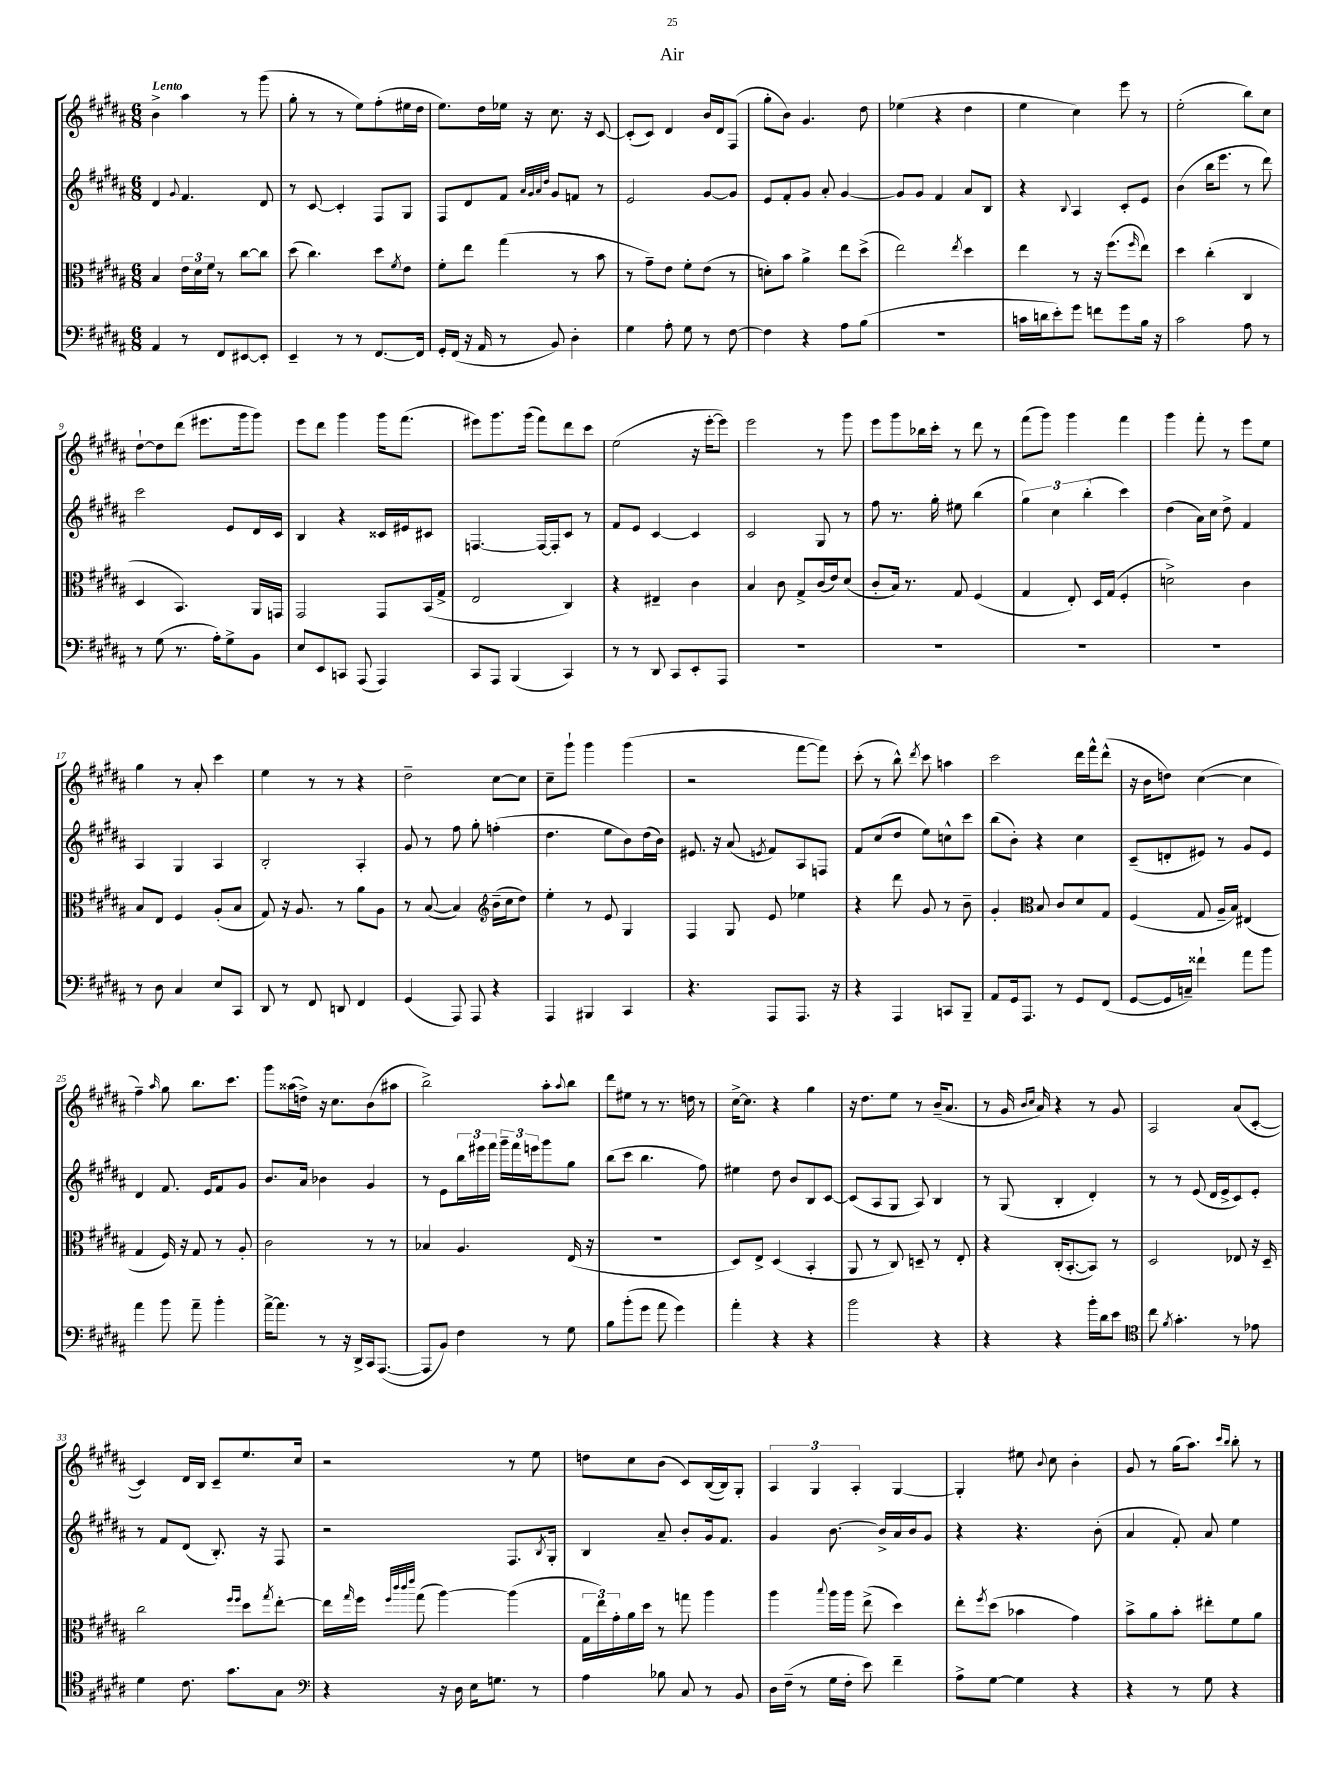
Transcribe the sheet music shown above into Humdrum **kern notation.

**kern	**kern	**kern	**kern
*staff4	*staff3	*staff2	*staff1
*clefF4	*clefC3	*clefG2	*clefG2
*k[f#c#g#d#a#]	*k[f#c#g#d#a#]	*k[f#c#g#d#a#]	*k[f#c#g#d#a#]
*M6/8	*M6/8	*M6/8	*M6/8
4AA#	4B	4d#	4b^
.	.	8qqg#	.
8r	24e	4.f#	4aa#
.	24d#	.	.
.	24f#	.	.
8FF#	8r	.	.
[8EE#	[8cc#	.	8r
8EE#']	8cc#]	8d#	(8ggg#
=	=	=	=
4EE~	(8dd#	8r	8gg#'
.	4.cc#)	[8c#	8r
8r	.	4c#']	8r
8r	.	.	8ee)
[8.FF#	8dd#	8F#	(8ff#'
.	8qf#	.	.
.	8e	8G#	16ee#
16FF#]	.	.	16dd#
=	=	=	=
16GG#'	8f#'	8F#	8.ee)
(16FF#	.	.	.
16r	8ee	8d#	.
16AA#	.	.	16dd#
8r	(4gg#	8f#	16ee-
.	.	.	16r
.	.	32qqa#	.
.	.	32qqg#	.
.	.	32qqa#	.
.	.	32qqdd#	.
8BB)	.	8g#	8.cc#
4D#'	8r	8f	.
.	.	.	16r
.	8b	8r	[8c#
=	=	=	=
4G#	8r	2e	(8c#']
.	8g#~)	.	8c#)
8A#'	8e	.	4d#
8G#	8f#'	.	.
8r	(8e	[8g#	16b
.	.	.	16d#
[8F#	8r	8g#]	(8F#
=	=	=	=
4F#]	8d')	8e	8gg#'
.	8b	8f#'	8b)
4r	4a#^	8g#	4.g#
.	.	8a#'	.
8A#	8ee	[4g#	.
(8B	(8dd#^	.	8dd#
=	=	=	=
2.r	2ee)	8g#]	(4ee-
.	.	8g#	.
.	.	4f#	4r
.	8qee	.	.
.	4dd#	8a#	4dd#
.	.	8B	.
=	=	=	=
16c	4ee	4r	4ee
16d	.	.	.
8e')	.	.	.
.	.	8qqB	.
8g#	8r	4A#	4cc#)
8f	16r	.	.
.	(8.ff#	.	.
8g#	.	8c#'	8eee
.	16qqff#	.	.
16B	8ee)	8e	8r
16r	.	.	.
=	=	=	=
2c#	4dd#	(4b	(2ee'
.	(4cc#'	16bb	.
.	.	8.eee	.
8A#	4C#	8r	8bb)
8r	.	8ddd#)	8cc#
=	=	=	=
8r	4D#	2ccc#	[8dd#`
(8G#	.	.	8dd#]
8.r	4.BB)	.	(8ddd#
.	.	.	8.eee#
16A#')	.	.	.
8G#^	.	8e	.
.	.	.	16ggg#
8BB	16AA#	16d#	8ggg#)
.	16GG	16c#	.
=	=	=	=
8E	2GG#	4B	8eee
8EE	.	.	8ddd#
8CC	.	4r	4ggg#
(8AAA#	.	.	.
4AAA#)	8GG#	16c##	16ggg#
.	.	16e#	(8.fff#
.	(16BB	8c#	.
.	16G#^	.	.
=	=	=	=
8CC#	2E	[4.F	8eee#)
8AAA#	.	.	8.ggg#
(4BBB	.	.	.
.	.	.	(16ggg#
.	.	16F_	8fff#)
.	.	16F']	.
4CC#)	4C#)	8c#	8ddd#
.	.	8r	8ccc#
=	=	=	=
8r	4r	8f#	(2ee
8r	.	8e	.
8DD#	4E#~	[4c#	.
8CC#	.	.	.
8EE'	4c#	4c#]	16r
.	.	.	[16eee'
8AAA#	.	.	8eee])
=	=	=	=
2.r	4B	2c#	2eee
.	8c#	.	.
.	8G#^	.	.
.	(16c#	8G#	8r
.	16e)	.	.
.	(8d#	8r	8ggg#
=	=	=	=
2.r	8c#'	8ff#	8eee
.	16B)	8.r	8ggg#
.	8.r	.	.
.	.	.	16bb-
.	.	16gg#'	16ccc#'
.	8G#	8ee#	8r
.	(4F#	(4bb	8ddd#
.	.	.	8r
=	=	=	=
2.r	4G#	6gg#)	(8fff#
.	.	.	8ggg#)
.	.	6cc#	.
.	8E')	.	4ggg#
.	.	(6bb'	.
.	16D#	.	.
.	(16G#	.	.
.	4F#'	4ccc#)	4fff#
=	=	=	=
2.r	2d^)	(4dd#	4ggg#
.	.	16a#)	8fff#'
.	.	16cc#	.
.	.	8dd#^	8r
.	4c#	4f#	8eee
.	.	.	8ee
=	=	=	=
8r	8B	4A#	4gg#
8D#	8E	.	.
4C#	4F#	4G#	8r
.	.	.	8a#'
8E	(8A#'	4A#	4ccc#
8CC#	8B	.	.
=	=	=	=
8DD#	8G#)	2B'	4ee
8r	16r	.	.
.	8.A#	.	.
8FF#	.	.	8r
8DD	8r	.	8r
4FF#	8a#	4A#'	4r
.	8A#	.	.
=	=	=	=
(4GG#	8r	8g#	2dd#~
.	([8B	8r	.
8AAA#)	4B])	8ff#	.
8AAA#	.	8gg#'	.
*	*clefG2	*	*
4r	(16b~	(4ff'	[8cc#
.	16cc#	.	.
.	8dd#)	.	8cc#]
=	=	=	=
4AAA#	4ee'	4.dd#	8cc#~
.	.	.	8ggg#`
4BBB#	8r	.	4ggg#
.	8e	8ee	.
4CC#	4G#	8b)	(4ggg#
.	.	(16dd#	.
.	.	16b)	.
=	=	=	=
4.r	4F#	8.e#	2r
.	.	16r	.
.	8G#	(8a#	.
.	.	8qe	.
8AAA#	8e	8f#)	.
8.AAA#	4ee-	8A#	[8fff#
.	.	8F	8fff#])
16r	.	.	.
=	=	=	=
4r	4r	8f#	(8ccc#'
.	.	(8cc#	8r
4AAA#	8ddd#	8dd#	8bb^^)
.	.	.	8qddd#
.	8g#	8ee)	8ccc#
8CC	8r	8cc^^	4aa
8BBB~	8b~	8ccc#	.
=	=	=	=
8AA#	4g#'	(8bb	2ccc#
16GG#	.	8b')	.
8.AAA#	.	.	.
*	*clefC3	*	*
.	8B	4r	.
8r	8c#	.	.
8GG#	8d#	4cc#	16ddd#
.	.	.	16fff#^^
(8FF#	8G#	.	(8ddd#^^
=	=	=	=
[8GG#	(4F#	(8c#~	16r
.	.	.	16b
16GG#]	.	8d'	8dd)
16C~)	.	.	.
4f##`	8G#	8e#)	([4cc#
.	16A#~	8r	.
.	16B)	.	.
8a#	(4E#	8g#	4cc#]
8b	.	8e#	.
=	=	=	=
4a#	4G#	4d#	4ff#~)
.	.	.	16qqaa#
8b	16F#)	8.f#	8gg#
.	16r	.	.
8a#~	8G#	.	8.bb
.	.	16e	.
4b'	8r	8f#	.
.	.	.	8.ccc#
.	8A#'	8g#	.
=	=	=	=
[16a#^	2c#	8.b	8ggg#
8.a#]	.	.	.
.	.	.	(16aa##
.	.	16a#	16dd^)
8r	.	4b-	16r
.	.	.	8.cc#
16r	.	.	.
16DD#^	.	.	.
16CC#	8r	4g#	(8b
([8.AAA#	.	.	.
.	8r	.	8aa#
=	=	=	=
8AAA#]	4B-	8r	2bb^)
8BB)	.	8e	.
4F#	4.A#	24bb	.
.	.	24eee#	.
.	.	24fff#	.
.	.	24ggg#~	.
.	.	24fff#	.
.	.	24eee	.
8r	.	8ggg#	8aa#'
.	.	.	8qqaa#
8G#	(16E	8gg#	8bb
.	16r	.	.
=	=	=	=
8B	2.r	(8bb	8ddd#
(8b'	.	8ccc#	8ee#
8g#	.	4.bb	8r
8a#	.	.	8.r
4g#)	.	.	.
.	.	.	16dd
.	.	8ff#)	8r
=	=	=	=
4a#'	8D#)	4ee#	[16cc#^
.	.	.	8.cc#]
.	8E^	.	.
4r	(4D#	8dd#	4r
.	.	8b	.
4r	4BB'	8B	4gg#
.	.	[8c#	.
=	=	=	=
2b	8AA#	(8c#]	16r
.	.	.	8.dd#
.	8r	8A#	.
.	8C#)	8G#	8ee
.	8D~	8A#)	8r
4r	8r	4B	(16b~
.	.	.	8.a#
.	8E'	.	.
=	=	=	=
4r	4r	8r	8r
.	.	(8G#	16g#
.	.	.	16qqb
.	.	.	16qqcc#
.	.	.	16a#)
4r	(16C#'	4B'	4r
.	[8.BB'	.	.
16b'	8BB])	4d#')	8r
16d#	.	.	.
8e	8r	.	8g#
=	=	=	=
*clefC4	*	*	*
8cc#	2D#	8r	2A#
8qf#	.	.	.
4.g#'	.	8r	.
.	.	(8e	.
.	.	16d#	.
.	.	16e^	.
8r	8E-	8c#)	(8a#
8e-	16r	8e'	[8c#'
.	16D#~	.	.
=	=	=	=
4d#	2cc#	8r	4c#])
.	.	8f#	.
8.c#	.	(8d#	16d#
.	.	.	16B
.	.	8.B')	8c#~
8.g#	.	.	.
.	16qqff#	.	.
.	16qqff#	.	.
.	8dd#	.	8.ee
.	.	16r	.
.	8qgg#	.	.
8G#	[8ee'	8F#	.
.	.	.	16cc#
=	=	=	=
*clefF4	*	*	*
4r	16ee]	2r	2r
.	16qqgg#	.	.
.	16ff#	.	.
.	32qqff#	.	.
.	32qqccc#	.	.
.	32qqccc#	.	.
.	32qqeee	.	.
.	(8gg#	.	.
16r	[4aa#)	.	.
16D#	.	.	.
16E	.	.	.
8.G	.	.	.
.	(4aa#]	8.F#	8r
8r	.	.	8ee
.	.	8qB	.
.	.	16G#'	.
=	=	=	=
4A#	24G#	4B	8dd
.	24ee)	.	.
.	24g#'	.	.
.	16a#	.	8cc#
.	16dd#	.	.
8B-	8r	8a#~	(8b
8C#	8gg	8b'	8c#)
8r	4aa#	16g#	([16B
.	.	8.f#	16B])
8BB	.	.	8G#'
=	=	=	=
16D#	4aa#	4g#	6A#
(16F#~	.	.	.
8r	.	.	.
.	.	.	6G#
.	8qqbb	.	.
16G#	16aa#	[8.b	.
16F#'	16aa#	.	.
.	.	.	6A#'
8e)	(8ee^	.	.
.	.	16b^]	.
4f#~	4dd#)	16a#	[4G#
.	.	16b	.
.	.	8g#	.
=	=	=	=
8A#^	8ee'	4r	4G#']
.	8qff#	.	.
[8G#	(8dd#	.	.
4G#]	4b-	4.r	8ee#
.	.	.	8qqb
.	.	.	8cc#
4r	4g#)	.	4b'
.	.	(8b'	.
=	=	=	=
4r	8b^	4a#	8g#
.	8a#	.	8r
8r	8b'	8f#')	(16gg#
.	.	.	8.aa#)
8G#	8ee#'	8a#	.
.	.	.	16qqccc#
.	.	.	16qqbb
4r	8f#	4ee	8bb'
.	8a#	.	8r
==	==	==	==
*-	*-	*-	*-
